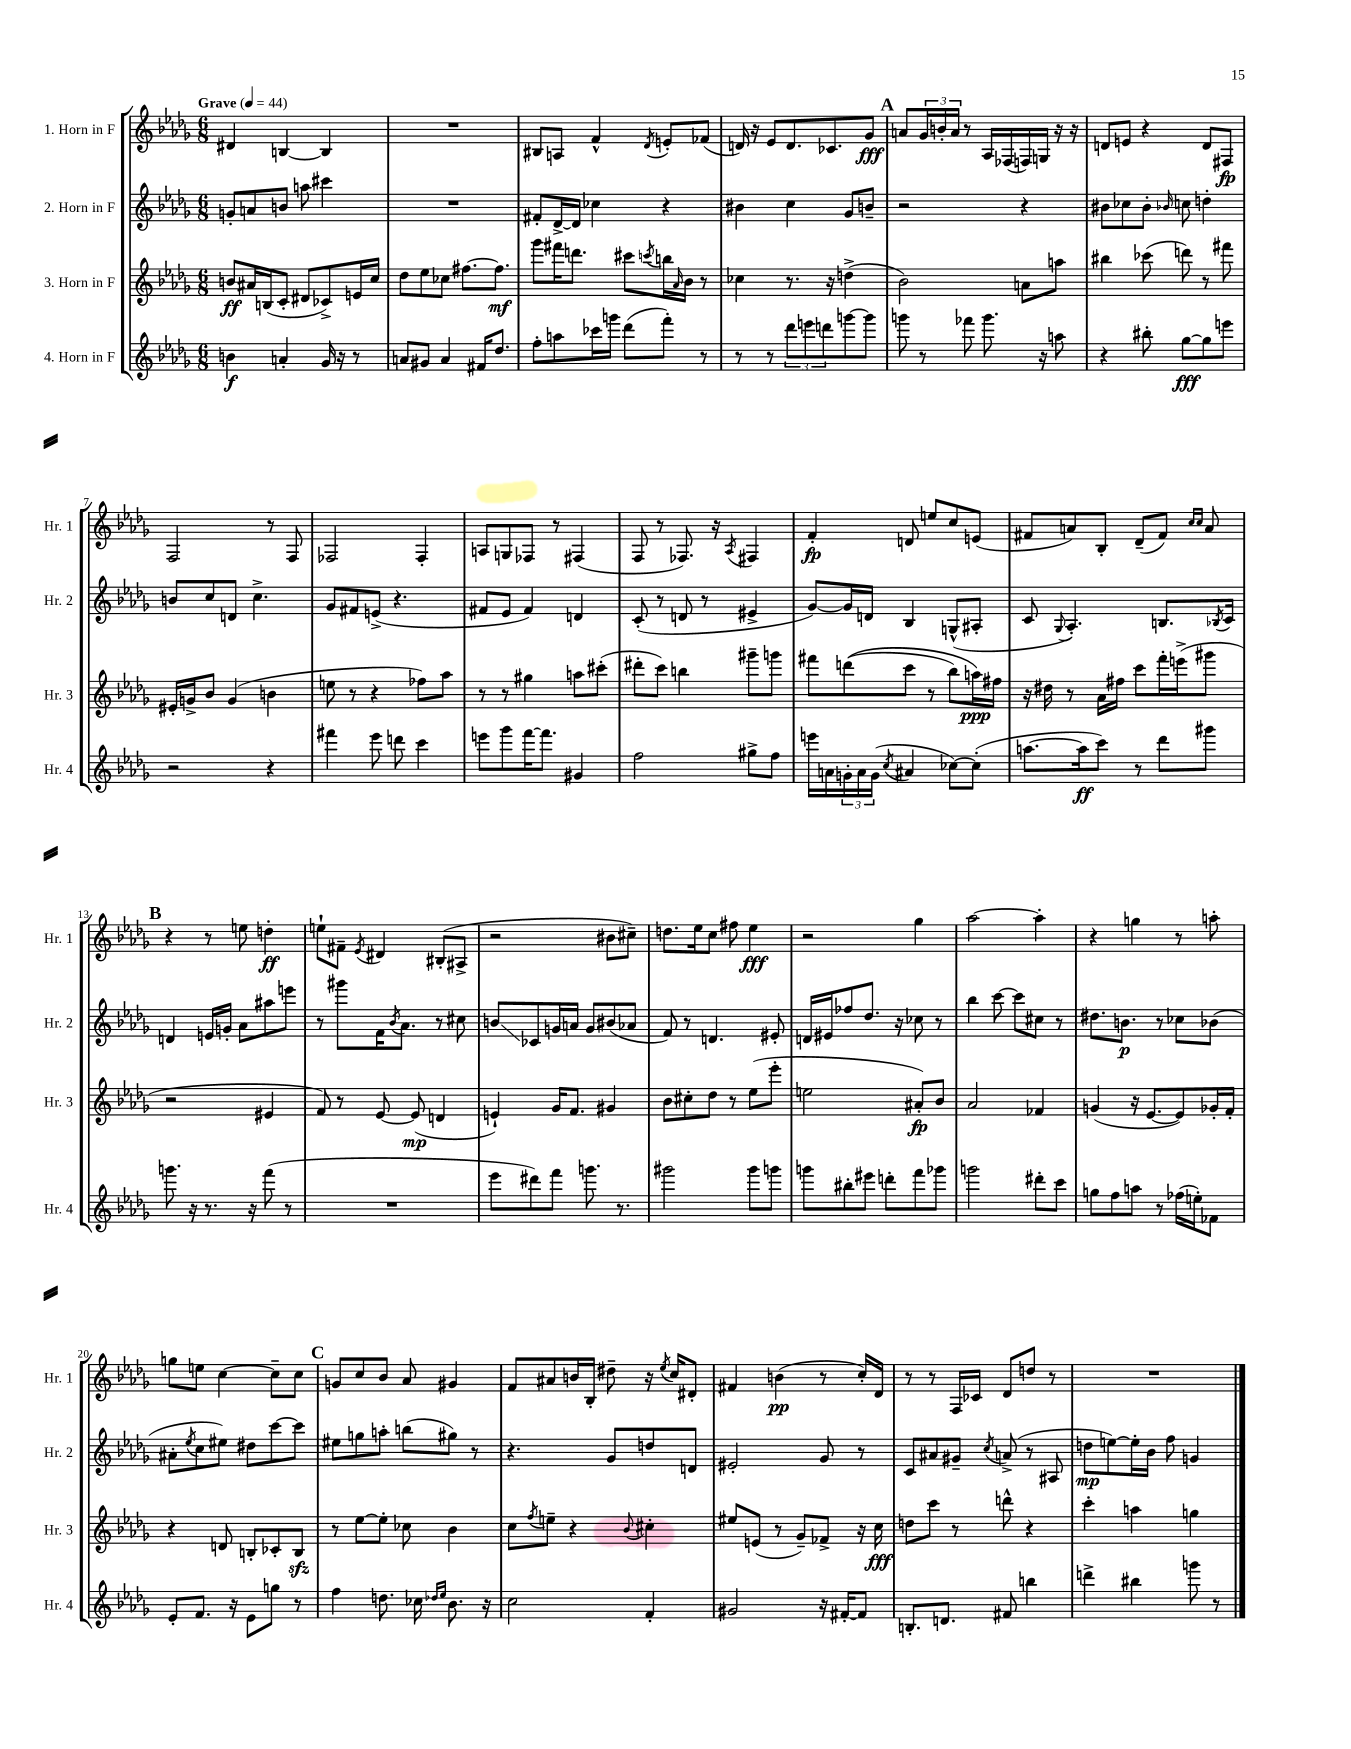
<<
\new StaffGroup <<
\new Staff = "s0" \with { instrumentName = "1. Horn in F" shortInstrumentName = "Hr. 1" } {
    \clef treble \key des \major \numericTimeSignature \time 6/8 \tempo "Grave" 4 = 44
    dis'4 b4~ b4 |
    R2. |
    bis8 a8 f'4-^ \acciaccatura { des'8 } e'8-. fes'8( |
    d'16) r16 ees'8 d'8. ces'8. ges'8\fff |
    \mark \markup { \bold "A" } a'8 \tuplet 3/2 { ges'16 b'16-. a'16 } r8 aes16 fes16( f16) g16 r16 r16 |
    d'8 e'8 r4 d'8 fis8\fp |
    f2 r8 f8 |
    fes2 fes4-. |
    a8 g8 fes8 r8 fis4( |
    f8 r8 fes8.) r16 \acciaccatura { aes8 } fis4 |
    f'4-.\fp d'8 e''8 c''8 e'8( |
    fis'8 a'8) bes8-. des'8--( fis'8) \grace { c''16 c''16 } a'8 |
    \mark \markup { \bold "B" } r4 r8 e''8 d''4-.\ff |
    e''8-! fis'8-- \acciaccatura { ees'8 } dis'4 bis8-.( ais8-> |
    r2 bis'8 cis''8--) |
    d''8. ees''16 c''8 fis''8 ees''4\fff |
    r2 ges''4 |
    aes''2~ aes''4-. |
    r4 g''4 r8 a''8-. |
    g''8 e''8 c''4~ c''8-- c''8 |
    \mark \markup { \bold "C" } g'8 c''8 bes'8 aes'8 gis'4 |
    f'8 ais'8 b'16 bes16-. dis''8-- r16 \acciaccatura { ees''8 } c''16 dis'8-. |
    fis'4 b'4\pp( r8 c''16-.) des'16 |
    r8 r8 f16 ces'16 des'8 d''8 r8 |
    R2. \bar "|." |
}
\new Staff = "s1" \with { instrumentName = "2. Horn in F" shortInstrumentName = "Hr. 2" } {
    \clef treble \key des \major \numericTimeSignature \time 6/8
    g'8-. a'8 b'8 a''8 cis'''4 |
    R2. |
    fis'8-. des'16~-> des'16 ces''4 r4 |
    bis'4 c''4 ges'8 b'8-- |
    \mark \markup { \bold "A" } r2 r4 |
    bis'8 ces''8 bis'8-. \grace { bes'16 } c''8 d''4-. |
    b'8 c''8 d'8 c''4.-> |
    ges'8 fis'8 e'8->( r4. |
    fis'8 ees'8 fis'4) d'4 |
    c'8-.( r8 d'8 r8 eis'4-> |
    ges'8~) ges'16 d'16 bes4 g8-^( ais8-. |
    c'8 \appoggiatura { ges8 } aes4.-.) b8. \acciaccatura { bes8 } c'16 |
    \mark \markup { \bold "B" } d'4 e'16 g'16-. aes'8 ais''8 e'''8 |
    r8 gis'''8 f'16 \acciaccatura { bes'8 } aes'8. r8 cis''8 |
    b'8\glissando ces'8 g'16 a'16 g'8 bis'8( aes'8 |
    f'8) r8 d'4. eis'8-. |
    d'16 eis'16 fes''8 des''8. r16 ces''8 r8 |
    bes''4 c'''8~ c'''8 cis''8 r8 |
    dis''8. b'8.\p r8 ces''8 bes'8( |
    ais'8-. \acciaccatura { ees''8 } c''8 eis''8) dis''8 c'''8~ c'''8 |
    \mark \markup { \bold "C" } eis''8 g''8 a''8-. b''8( gis''8) r8 |
    r4. ges'8 d''8 d'8 |
    eis'2-. ges'8 r8 |
    c'8 ais'8 gis'8-- \acciaccatura { c''8 } a'8->( r8 ais8 |
    d''8\mp e''8~) e''16-. bes'16 f''8 g'4 \bar "|." |
}
\new Staff = "s2" \with { instrumentName = "3. Horn in F" shortInstrumentName = "Hr. 3" } {
    \clef treble \key des \major \numericTimeSignature \time 6/8
    b'8\ff ais'16 b16( c'8-. dis'8 ces'8->) e'16 c''16 |
    des''8 ees''8 ces''8 fis''8.~ fis''8.\mf |
    ges'''8 fis'''16 d'''8. cis'''8 \acciaccatura { c'''8 } b''16 \grace { aes'16 } bes'16 r8 |
    ces''4 r8. r16 d''4->( |
    \mark \markup { \bold "A" } bes'2) a'8 a''8 |
    bis''4 ces'''8( d'''8) r8 fis'''8 |
    eis'16-. g'16-> bes'8 g'4( b'4 |
    e''8 r8 r4 fes''8) aes''8 |
    r8 r8 gis''4 a''8 cis'''8-.( |
    dis'''8-. c'''8) b''4 gis'''8-- g'''8 |
    fis'''8 d'''8(\( c'''8 r8 bes''8) a''16\ppp\) fis''16 |
    r16 dis''16 r8 aes'16 fis''16 c'''8 f'''16-. e'''16->( gis'''8 |
    \mark \markup { \bold "B" } r2 eis'4 |
    f'8) r8 ees'8~ ees'8\mp( d'4 |
    e'4-!) ges'16 f'8. gis'4 |
    bes'8 cis''8-. des''8 r8 ees''8( ees'''8-. |
    e''2 ais'8-.\fp) bes'8 |
    aes'2 fes'4 |
    g'4( r16 ees'8.~ ees'8) ges'16-. f'16-. |
    r4 d'8 b8-. ces'8-. b8\sfz |
    \mark \markup { \bold "C" } r8 ees''8~ ees''8-. ces''8 bes'4 |
    c''8 \acciaccatura { f''8 } e''8-- r4 \appoggiatura { bes'8 } cis''4-. |
    eis''8 e'8( r8 ges'8--) fes'8-> r16 c''16\fff |
    d''8 c'''8 r8 d'''8-^ r4 |
    c'''4-. a''4 g''4 \bar "|." |
}
\new Staff = "s3" \with { instrumentName = "4. Horn in F" shortInstrumentName = "Hr. 4" } {
    \clef treble \key des \major \numericTimeSignature \time 6/8
    b'4\f a'4-. ges'16 r16 r8 |
    a'8 gis'8 a'4 fis'16 des''8. |
    f''8-. a''8 ces'''16 g'''16 des'''8( f'''8-.) r8 |
    r8 r8 \tuplet 3/2 { des'''8 e'''8 d'''8 } g'''8~ g'''8 |
    \mark \markup { \bold "A" } g'''8 r8 fes'''8 g'''8. r16 a''8 |
    r4 bis''8-. ges''8~\fff ges''8 e'''8 |
    r2 r4 |
    fis'''4 ees'''8 d'''8 c'''4 |
    e'''8 ges'''8 f'''16~ f'''8. gis'4 |
    f''2 gis''8-> f''8 |
    e'''16 a'16 \tuplet 3/2 { g'16-. a'16 g'16( } \acciaccatura { c''8 } ais'4 ces''8~) ces''8-.( |
    a''8.~ a''16\ff c'''8) r8 des'''8 gis'''8 |
    \mark \markup { \bold "B" } g'''8. r16 r8. r16 f'''8( r8 |
    R2. |
    ees'''8 dis'''8) f'''8 g'''8. r8. |
    gis'''2 gis'''8 g'''8 |
    g'''8 bis''8-. eis'''8 d'''8-. f'''8 ges'''8 |
    g'''2 dis'''8-. c'''8 |
    g''8 f''8 a''8 r8 fes''16( e''16-.) fes'8 |
    ees'8-. f'8. r16 ees'8 g''8 r8 |
    \mark \markup { \bold "C" } f''4 d''8. ces''16 \grace { des''16 ees''16 } bes'8. r16 |
    c''2 f'4-. |
    gis'2 r16 fis'16~-. fis'8 |
    b8.-. d'8. fis'8 b''4 |
    d'''4-> bis''4 g'''8 r8 \bar "|." |
}
>>
>>
